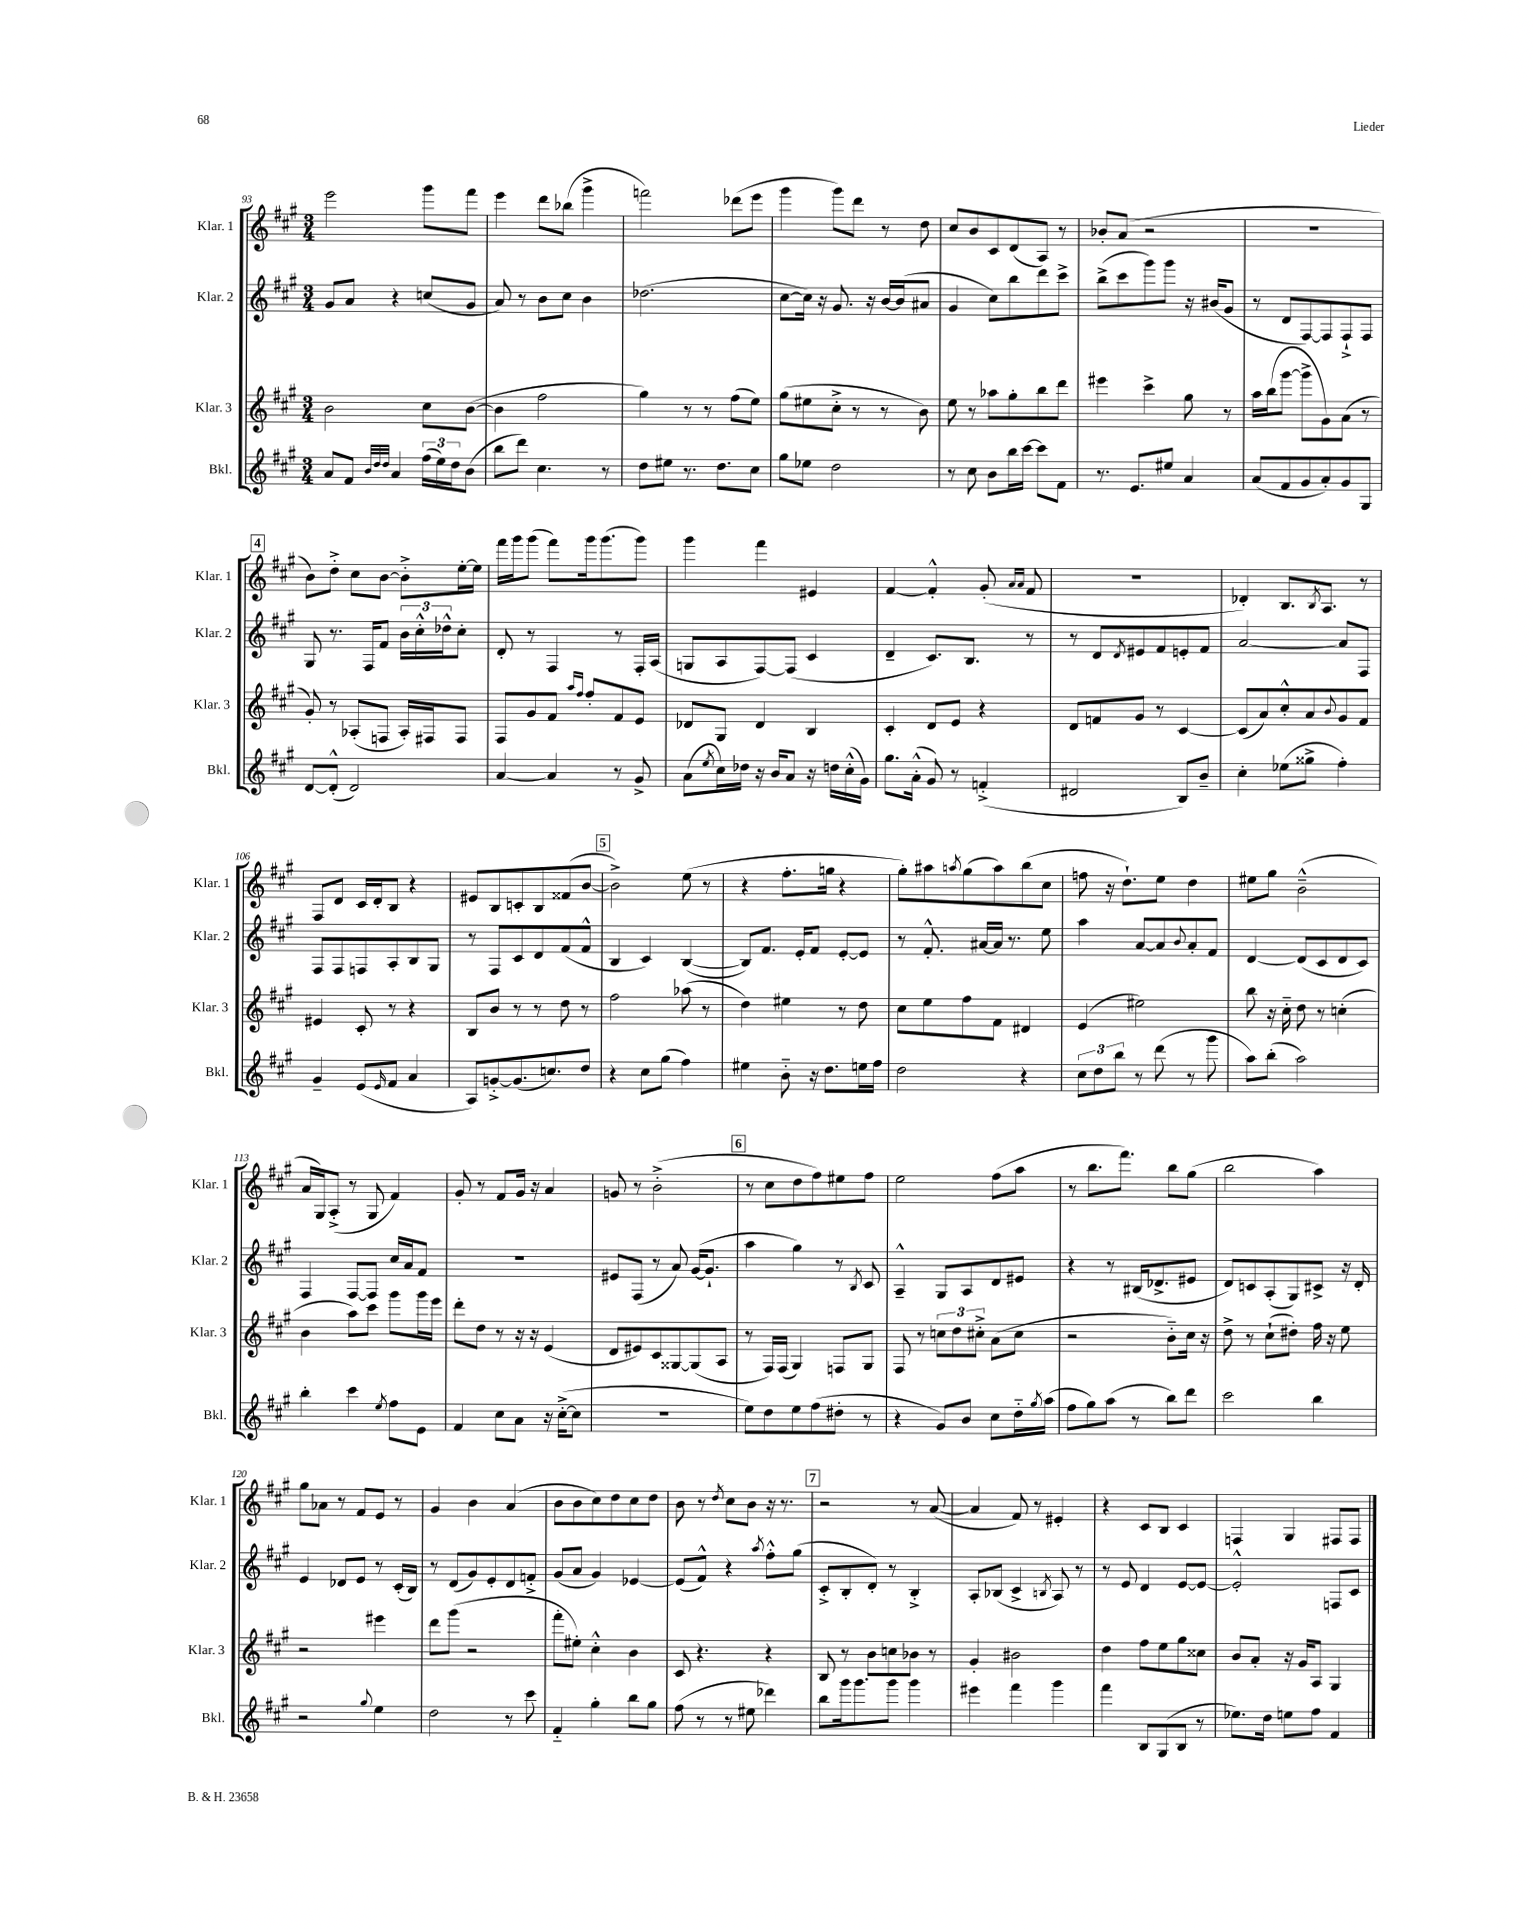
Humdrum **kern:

**kern	**kern	**kern	**kern
*staff4	*staff3	*staff2	*staff1
*clefG2	*clefG2	*clefG2	*clefG2
*k[f#c#g#]	*k[f#c#g#]	*k[f#c#g#]	*k[f#c#g#]
*M3/4	*M3/4	*M3/4	*M3/4
8a/L	2b\	8g#/L	2eee\
8f#/J	.	8a/J	.
32qqb/LLL	.	.	.
32qqdd/	.	.	.
32qqdd/JJJ	.	.	.
4a/	.	4r	.
(24ff#\LL	8cc#\L	(8cc/L	8ggg#\L
24ee\)	.	.	.
24dd\J	.	.	.
(8b\J	([8b\J	8g#/J	8fff#\J
=	=	=	=
8bb\L	4b\]	8a/)	4eee\
8ddd\J)	.	8r	.
4.cc#\	2ff#\	8b\L	8ddd\L
.	.	8cc#\J	(8bb-\J
.	.	4b\	4ggg#^\
8r	.	.	.
=	=	=	=
8dd\L	4gg#\)	(2.dd-\	2fff\)
8ee#\J	.	.	.
8.r	8r	.	.
.	8r	.	.
8.dd\L	.	.	.
.	(8ff#\L	.	(8ddd-\L
8cc#\J	8ee\J)	.	8eee\J
=	=	=	=
8gg#\L	(8gg#\L	[8cc#\L	4ggg#\
8ee-\J	8ee#\	16cc#\]Jk)	.
.	.	16r	.
2dd\	8cc#'^\J	8.g#/	8ggg#\L)
.	8r	.	8ddd\J
.	.	16r	.
.	8r	[16b/LL	8r
.	.	(16b/]J	.
.	8b\)	8a#/J	8dd\
=	=	=	=
8r	8ee\	4g#/	8cc#/L
8cc#\	8r	.	8b/
8b\L	8aa-\L	8cc#\L)	8c#/
16bb\L	8gg#'\	8bb\	(8d/
[16ccc#\JJ	.	.	.
8ccc#\]L	8bb\	8ddd\	8A/J)
8f#\J	8ddd\J	8ccc#^\J	8r
=	=	=	=
8.r	4eee#\	(8bb^\L	8b-'/L
.	.	8ccc#\	(8a/J
8.e/L	.	.	.
.	4ccc#^\	8ggg#\)	2r
8ee#/J	.	8ggg#\J	.
4a/	8gg#\	16r	.
.	.	(16b#/LK	.
.	8r	8g#/J	.
=	=	=	=
(8a/L	16aa\LL	8r	2.r
.	(16bb\J	.	.
8f#/	[8ggg#\J	8d/L	.
8g#/	8ggg#^\]L	[8F#/)	.
8a'/)	8g#\)	8F#/]	.
8g#/	(8a\J	8F#`^/	.
8G#/J	8r	8F#/J	.
=	=	=	=
[8d/L	8g#'/)	8G#/	8b\L)
(8d'^^/]J	8r	8.r	8dd'^\J
2d/)	(8A-'/L	.	8cc#\L
.	.	16F#/LK	.
.	8F/J	8f#/J	[8b\J
.	16A-'/LL)	24b\LL	8b'^\]L
.	.	24cc#'^^\	.
.	16F#/J	.	.
.	.	24dd-^^\J	.
.	8F#/J	8cc#'\J	[16ee'\L
.	.	.	16ee\]JJ
=	=	=	=
[4a/	8F#/L	8d'/	16fff#\LL
.	.	.	16ggg#\J
.	8g#/	8r	(8ggg#\J
4a/]	8f#/J	4F#/	8fff#\L)
.	16qqaa/LL	.	.
.	16qqff#/JJ	.	.
.	8ff#'/L	.	16ggg#\k
.	.	.	(8.ggg#\
8r	8f#/	8r	.
8g#^/	8e/J	16F#'/LL	8ggg#\J)
.	.	(16A/JJ	.
=	=	=	=
(8a\L	8d-/L	8G/L	4ggg#\
8qee/	.	.	.
16cc#\L)	8G#/J	8A/	.
16dd-\JJ	.	.	.
16r	4d-/	[8F#/)	4fff#\
16b/LK	.	.	.
8a/J	.	(8F#/]J	.
16r	4B/	4c#/	4e#/
16dd\LL	.	.	.
(16cc#'^^\	.	.	.
16g#\JJ)	.	.	.
=	=	=	=
8.gg#\L	4c#'/	4d~/	[4f#/
(16a'^^\Jk	.	.	.
8g#/)	8d/L	8.c#/L)	4f#'^^/]
8r	8e/J	.	.
.	.	8.B/J	.
(4f'^/	4r	.	(8g#'/
.	.	.	16qqa/LL
.	.	.	16qqa/JJ
.	.	8r	8f#/
=	=	=	=
2d#/	8d/L	8r	2.r
.	8f/	8d/L	.
.	.	8qd/	.
.	8g#/J	8e#/	.
.	8r	8f#/	.
8B/L)	[4c#/	8e'/	.
8b~/J	.	8f#/J	.
=	=	=	=
4cc#'\	(8c#/]L	[2a/	4d-'/)
.	8a/)	.	.
(8ee-\L	8cc#'^^/	.	8.B/L
8gg##^\J	8a/	.	.
.	.	.	8qB/
.	.	.	8.A/J
.	8qqb/	.	.
4ff#'\)	8g#/	8a/]L	.
.	8f#/J	8F#/J	8r
=	=	=	=
4g#~/	4e#/	8F#/L	8F#/L
.	.	8F#/	8d/J
(8e/L	8c#'/	8F/	16c#/LL
.	.	.	16d'/J
16qqe/	.	.	.
8f#/J	8r	8A'/	8B/J
4a/	4r	8B/	4r
.	.	8G#/J	.
=	=	=	=
8A/L)	8B/L	8r	8e#/L
[8g'^/	8b/J	8F#/L	8B/
(8.g/]	8r	8c#/	8c'/
.	8r	8d/	8B/
8.cc/)	.	.	.
.	8dd\	(8f#/	(8f##/
8dd/J	8r	8f#^^/J	[8b/J
=	=	=	=
4r	2ff#\	4B/	2b^\])
8cc#\L	.	4c#/)	.
(8gg#\J	.	.	.
4ff#\)	(8aa-\	([4B/	(8ee\
.	8r	.	8r
=	=	=	=
4ee#\	4dd\)	8B/]L)	4r
.	.	8.f#/J	.
8b'~\	4ee#\	.	8.ff#'\L
.	.	16e'/LK	.
16r	.	8f#/J	.
8.dd\L	.	.	16gg\Jk
.	8r	[8e'/L	4r
16ee\L	8dd\	8e/]J	.
16ff#\JJ	.	.	.
=	=	=	=
2dd\	8cc#\L	8r	8gg#'\L)
.	8ee\	8.f#'^^/	8aa#\
.	.	.	8qaa/
.	8ff#\	.	(8gg#\
.	.	[16a#/LL	.
.	8f#\J	16a#/]JJ	8aa\)
.	.	8.r	.
4r	4d#/	.	(8bb\
.	.	8ee\	8cc#\J
=	=	=	=
12cc#\L	(4e/	4aa\	8ff\
12dd\	.	.	.
.	.	.	16r
12bb\J	.	.	.
.	.	.	8.dd`\L)
8r	2ee#\)	[8a/L	.
(8ddd\	.	8a/]	8ee\J
.	.	8qqb/	.
8r	.	8a'/	4dd\
8ggg#\	.	8f#/J	.
=	=	=	=
8aa\L)	8bb\	[4d/	8ee#\L
(8bb'\J	16r	.	8gg#\J
.	16cc#'~\	.	.
2aa\)	8dd\	(8d/]L	(2b~^^\
.	8r	8c#/	.
.	(4cc'\	8d/	.
.	.	8c#/J)	.
=	=	=	=
4bb'\	4b\	4F#/	16a/LL
.	.	.	16G#/J)
.	.	.	(8A'^/J
4ccc#\	8aa\L)	[8F#/L	8r
.	8ccc#\J	8F#/]J	8G#/
8qee/	.	.	.
8ff#\L	8ggg#\L	16cc#/LL	4f#/)
.	.	16a/J	.
8e\J	16ggg#\L	8f#/J	.
.	16eee\JJ	.	.
=	=	=	=
4f#/	8ddd'\L	2.r	8g#'/
.	8dd\J	.	8r
8cc#\L	8r	.	8f#/L
8a\J	16r	.	16g#/Jk
.	16r	.	16r
16r	(4e/	.	4a/
([16cc#'^\LK	.	.	.
8cc#\]J	.	.	.
=	=	=	=
2.r	8d/L	8e#/L	8g/
.	8e#/)	(8F#/J	8r
.	8c#/	8r	(2b'^\
.	[8G##/	8a/)	.
.	(8G##/]	([16g#/LK	.
.	.	8.g#`/]J	.
.	8A/J	.	.
=	=	=	=
8ee\L)	8r	4aa\	8r
8dd\	16F#/LL)	.	8cc#\L
.	(16F#/JJ	.	.
8ee\	4G#/)	4gg#\)	8dd\
(8ff#\	.	.	8ff#\)
8dd#'\J	8F/L	8r	8ee#\
.	.	8qB/	.
8r	8G#/J	8c#/	8ff#\J
=	=	=	=
4r	8F#/	4A~^^/	2ee\
.	8r	.	.
8g#/L)	12cc\L	8G#/L	.
.	12dd\	.	.
8b/J	.	8A/	.
.	12cc#'^\J	.	.
8cc#\L	(8a\L	8d/	(8ff#\L
16dd'~\L	8cc#\J	8e#/J	8aa\J
8qgg#/	.	.	.
(16aa\JJ	.	.	.
=	=	=	=
8ff#\L	2r	4r	8r
8gg#\)	.	.	8.bb\L
(8aa\J	.	8r	.
.	.	.	8.fff#\J)
8r	.	(16B#/LK	.
.	.	8.d-^/	.
8bb\L)	8b'~\L)	.	8bb\L
8ddd\J	16cc#\Jk	8e#/J	(8gg#\J
.	16r	.	.
=	=	=	=
2ccc#\	8dd^\	8d/L)	2bb\
.	8r	8c/	.
.	(8cc#`\L	(8A'/	.
.	8dd#'\J)	8G#/)	.
4bb\	16ff#\	8c#^/J	4aa\)
.	16r	.	.
.	8ee\	16r	.
.	.	16d'/	.
=	=	=	=
2r	2r	4e/	8gg#\L
.	.	.	8a-\J
.	.	8d-/L	8r
.	.	8e/J	8f#/L
8qqgg#/	.	.	.
4ee\	4eee#\	8r	8e/J
.	.	(16c#'/LL	8r
.	.	16B/JJ)	.
=	=	=	=
2dd\	8ddd\L	8r	4g#/
.	(8ggg#\J	(8d/L	.
.	2r	8g#/)	4b\
.	.	8e'/	.
8r	.	8d/	(4a/
8ccc#\	.	8f'^/J	.
=	=	=	=
4f#'~/	8fff#'\L	(8g#/L	8b\L
.	8ee#'\J)	8a/J	8b\
4gg#'\	4cc#'^^\	4g#/)	8cc#\)
.	.	.	8dd\
8bb\L	4b\	[4e-/	8cc#\
8gg#\J	.	.	8dd\J
=	=	=	=
(8ff#\	8c#/	(8e-/]L	8b\
8r	4.r	8f#^^/J)	8r
.	.	.	8qdd/
8r	.	4r	8cc#\L
8ee#\	.	.	8b\J
.	.	8qaa/	.
4ddd-\)	4r	8ff#'^^\L	16r
.	.	.	8.r
.	.	(8gg#\J	.
=	=	=	=
8bb\L	8B/	8c#'^/L	2r
16ggg#\k	8r	8B'/	.
8.ggg#\	.	.	.
.	8b\L	8d'/J)	.
8ggg#\J	8cc\	8r	.
4ggg#\	8b-\J	4B'^/	8r
.	8r	.	([8a/
=	=	=	=
4eee#\	4g#'/	8A'/L	4a/]
.	.	(8B-/J	.
4fff#\	2b#\	4c#^/	8f#/)
.	.	.	8r
.	.	8qB/	.
4ggg#\	.	8A/)	4e#'/
.	.	8r	.
=	=	=	=
4fff#\	4dd\	8r	4r
.	.	8e/	.
8B/L	8ff#\L	4d/	8c#/L
(8G#/	8ee\	.	8B/J
8B/J	8gg#\	[8e/L	4c#/
8r	8cc##\J	8e/_J	.
=	=	=	=
8.ee-\L)	8b/L	2e'^^/]	4F/
.	8a'/J	.	.
16dd\Jk	.	.	.
8ee\L	16r	.	4G#/
.	16g#/LK	.	.
8ff#\J	8A/J	.	.
4f#/	4G#/	8F/L	8F#/L
.	.	8c#/J	8F#/J
==	==	==	==
*-	*-	*-	*-
